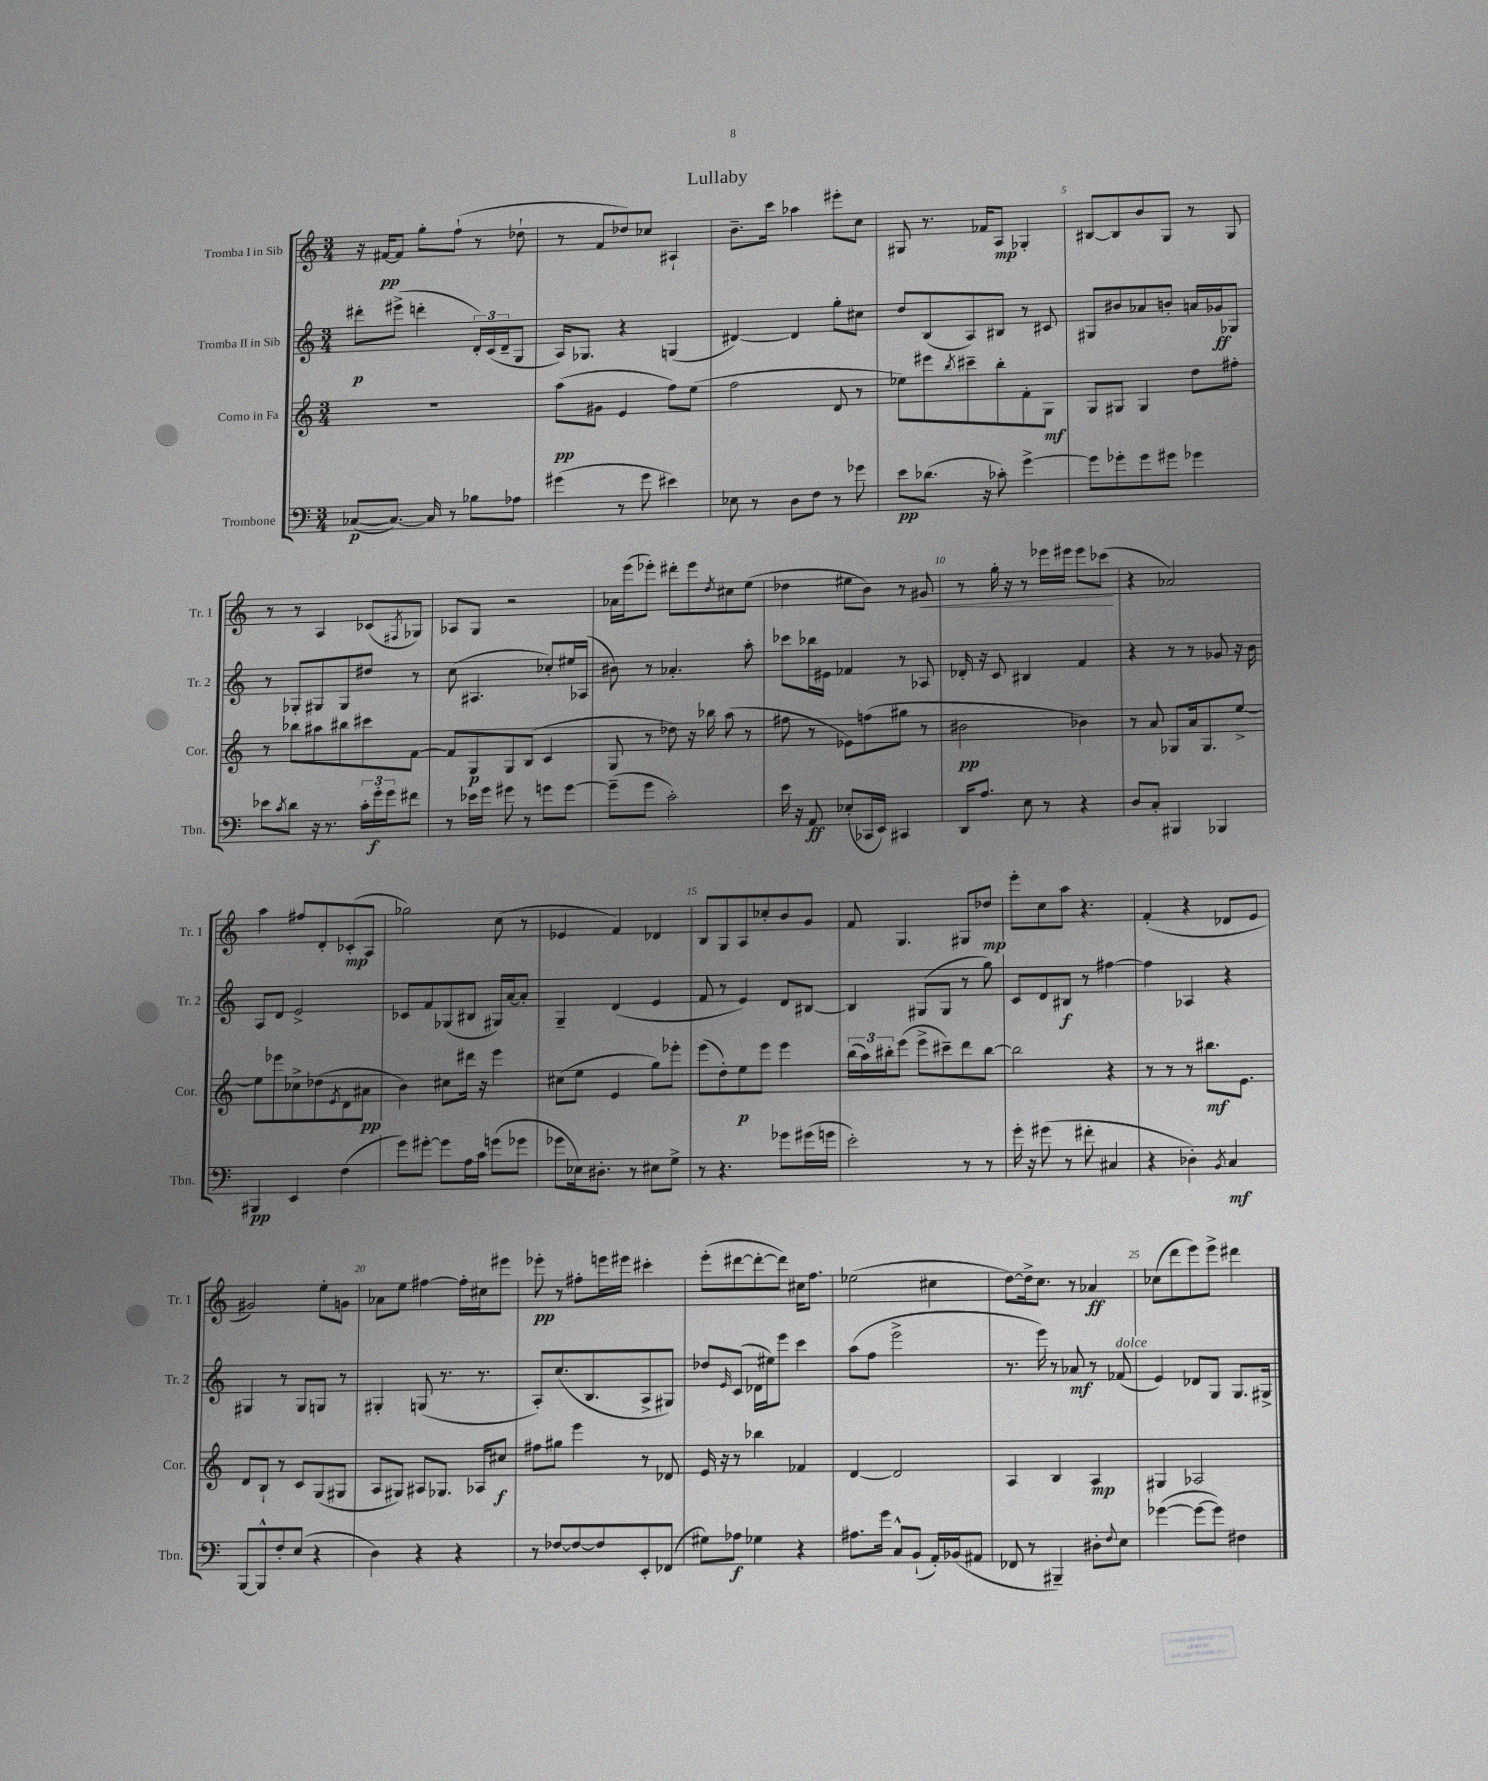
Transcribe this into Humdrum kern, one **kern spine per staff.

**kern	**kern	**kern	**kern
*staff4	*staff3	*staff2	*staff1
*clefF4	*clefG2	*clefG2	*clefG2
*k[]	*k[]	*k[]	*k[]
*M3/4	*M3/4	*M3/4	*M3/4
([8C-	2.r	8ddd#'	16r
.	.	.	[16f#
8.C-_)	.	(8eee#^	8f#]
.	.	4ddd'	8gg'
16C-]	.	.	.
8r	.	.	(8ff`
8B-	.	24d')	8r
.	.	(24c	.
.	.	24d~	.
8A-	.	8G	8dd-`
=	=	=	=
(4g#	(8aa	16A)	8r
.	.	8.G-	.
.	8g#	.	8f
8r	4e	4r	8dd-)
8g#	.	.	8cc-
4e#)	8ff)	(4G	4A#`
.	(8ee	.	.
=	=	=	=
8E-	2ff	[4d#)	8.b~
8r	.	.	.
.	.	.	16ccc
8D	.	4d#]	4aa-
8F	.	.	.
8r	8d	8gg'	8eee#'
8g-	8r	8cc#	8cc
=	=	=	=
8e	8ee-)	8dd	8G#
(8.d-	8eee#	(8B	8.r
.	8qbb	.	.
.	8ccc#~	8A)	.
16r	.	.	16f-
8c-')	8bb'	8B#	8A
[4g^	8f'	8r	4G-'
.	8G	8c#	.
=	=	=	=
8g]	8G	8G#	[8B#
8g-'	8G#	8b#	8B#]
8g-	4G#	8a-	8b
8g#	.	8b'	8G
4g-	8dd	16a	8r
.	.	16g-	.
.	8ff#'	8G-	8G
=	=	=	=
8e-	8r	8r	8r
8qc	.	.	.
8d	8bb-	8G-'	8r
16r	8aa#	8G#	4A
8.r	.	.	.
.	8bb#	8G#	.
24c'	8ccc#	8dd#	(8c-
24g'	.	.	.
24g	.	.	.
.	.	.	8qF#
8f#	[8f	8r	8G-)
=	=	=	=
8r	8f]	(8cc	8A-
16e-	8G	4.A#	8G
16g	.	.	.
8g#	8G	.	2r
8r	(8B	.	.
8g	4c	8cc-')	.
[8g	.	16ee#	.
.	.	(16A-	.
=	=	=	=
(8g~]	8G	8b#)	16a-
.	.	.	(16eee
8g	8r	8r	8eee-')
2c')	8dd-)	4.a-'	8ddd#'
.	16r	.	8eee-
.	16bb-	.	.
.	.	.	8qdd
.	(8aa	.	8cc#
.	8r	8aa'	(8ee
=	=	=	=
16e	8ff#	8ccc-	4dd-
16r	.	.	.
8AA	8r	16bb-	.
.	.	16e#	.
(8E-'	8e-)	4f-	8ee#
16CC-	(8ff	.	8b)
16EE)	.	.	.
4CC#	8gg#	8r	8r
.	8r	8A-	8g#
=	=	=	=
16DD	2b#	16d-'	8r
8.A	.	16r	.
.	.	8c	16gg'
.	.	.	16r
8E	.	4B#	8r
8r	.	.	16eee-
.	.	.	16eee#
4r	4b-)	4f	8eee#
.	.	.	(8ccc-
=	=	=	=
8D	8r	4r	4r
8C'	8a	.	.
4BBB#	8G-	8r	2a-)
.	16a	8r	.
.	8.G-	.	.
4BBB-	.	8g-	.
.	[8ee^	16r	.
.	.	16b	.
=	=	=	=
4BBB#	8ee]	8A	4aa
.	8eee-	8d	.
4EE	8cc-^	2e^	8ff#
.	(8dd-	.	8d'
.	8qe	.	.
(4F	8d	.	(8c-'
.	8a#	.	8A
=	=	=	=
8g)	4b)	8c-	2gg-)
[8g#'	.	8f	.
8g#]	8cc#	(8G-	.
16A	16ddd#	8B#	.
16c	16r	.	.
(8g	4eee	16G#)	(8cc
.	.	[16a	.
8g-	.	8a']	8r
=	=	=	=
8g-	(8cc#	4G~	4e-
16E-)	8ee	.	.
8.D#'	.	.	.
.	4e	(4d	4f)
8r	.	.	.
8E#	8gg)	4e	4d-
8G^	8eee-'	.	.
=	=	=	=
8r	(8eee	8f	8B
4.r	8dd')	8r	8G
.	8ee	4e)	8A
.	8eee	.	8cc-'
8g-	4eee	8d	8b
(16g#	.	[8B#	8g
16g	.	.	.
=	=	=	=
2e')	(24bb	4B#]	8f
.	24aa)	.	.
.	24bb#'	.	.
.	(8eee	.	4.G
.	8eee^	(8G#	.
.	8ccc#~)	8G#	.
8r	8ddd	8r	8G#
8r	[8bb#	8gg)	8dd-
=	=	=	=
16g'	2bb#]	8c	8eee'
16r	.	.	.
(8g#	.	8d	8cc
8r	.	8B#	8aa
8f#'	.	8r	4.r
4C#	4r	[4ff#	.
=	=	=	=
4r	8r	4ff#]	(4f'
.	8r	.	.
4D-')	8r	4A-	4r
.	8.bb#	.	.
8qBB	.	.	.
4C	.	4r	8d-
.	8.e	.	.
.	.	.	8e
=	=	=	=
[8BBB	8d	4G#	2g#)
8BBB^^]	8B`	.	.
8F'	8r	8r	.
(8E	8c	8G#	.
4r	(8G	8G	8ee'
.	8G#	8r	8g
=	=	=	=
4D)	8A	4G#'	8a-
.	8G#)	.	8ee
4r	8A#	(8G	[4ff#
.	8.G-	8.r	.
4r	.	.	16ff#']
.	16A-	8.r	16cc#
.	8cc#	.	8eee#
=	=	=	=
8r	8ff#	8A')	8eee-'
[8F-	8gg#	(8.cc	8r
8F-_	4eee	.	8ff#'
.	.	8.B	.
8F-]	.	.	16eee
.	.	.	16eee#
8EE'	8r	8A^	4ccc#'
(8FF-	8d-	8G#)	.
=	=	=	=
8G#)	16e	8dd-	(8eee'
.	16r	.	.
.	.	16qqe	.
8A-	8r	(8c	[8ddd#
4G-	4bb-	16d-	8ddd#'_
.	.	16ee#)	.
.	.	8eee	8ddd#])
4r	4f-	4ccc	16cc#
.	.	.	8.ff
=	=	=	=
8.A#	[4d	(8aa	(2ee-
.	.	8ff	.
16g	.	.	.
8C^^	2d]	2eee^	.
(8BB`	.	.	.
16AA')	.	.	4cc#
(16BB-	.	.	.
8AA#	.	.	.
=	=	=	=
8FF-	4A	8.r	[8dd)
8r	.	.	16dd^]
.	.	16eee)	8.cc
4BBB#~)	4B	8r	.
.	.	8a-	8r
8D#'	4A	8r	4a-
8qqF	.	.	.
8E	.	(8f-	.
=	=	=	=
([4g-	4G#	4e)	(8cc-
.	.	.	8ddd
8g-_	2A-	8d-	8eee)
8g-])	.	8G	8eee^
4F#	.	8.G	4ddd#
.	.	16G#^	.
==	==	==	==
*-	*-	*-	*-
